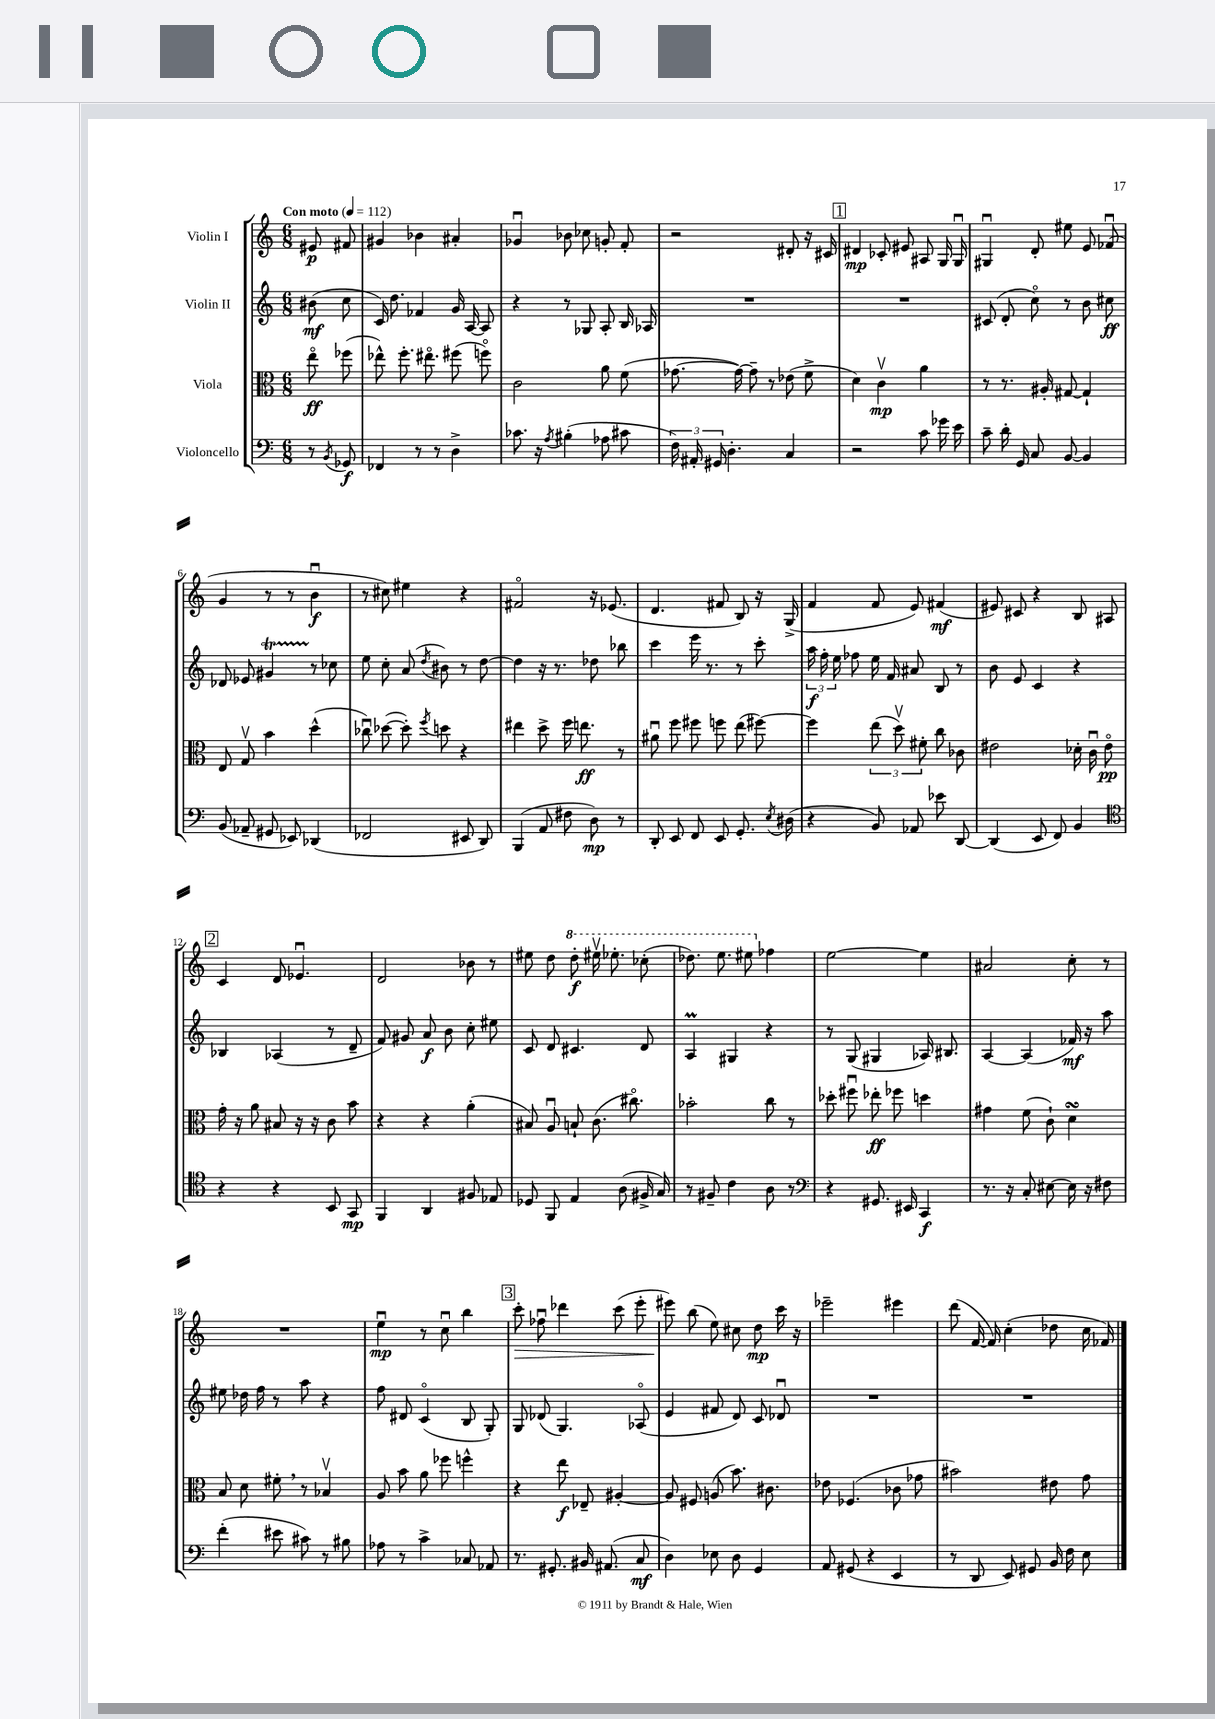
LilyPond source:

<<
\new StaffGroup <<
\new Staff = "s0" \with { instrumentName = "Violin I" } {
    \clef treble \key c \major \numericTimeSignature \time 6/8 \partial 4 \tempo "Con moto" 4 = 112
    \autoBeamOff eis'8\p fis'8 |
    gis'4 bes'4 ais'4-. |
    ges'4\downbow bes'8 ces''8 g'8-. f'8-. |
    r2 dis'8-. r16 cis'16 |
    \mark \markup { \box "1" } dis'4\mp ces'8-. eis'8 ais8 g16 g16\downbow |
    gis4\downbow d'8-. eis''8 e'8 fes'8\downbow( |
    g'4 r8 r8 b'4\downbow\f |
    r8 cis''8) eis''4 r4 |
    fis'2\flageolet r16 ees'8.( |
    d'4. fis'8 b8) r16 g16->( |
    f'4 f'8 e'8) fis'4\mf( |
    eis'8) cis'8 r4 b8 ais8 |
    \mark \markup { \box "2" } c'4 d'8 ees'4.\downbow |
    d'2 bes'8 r8 |
    eis''8 d''8 \ottava #1 d'''8-.\f eis'''16\upbow ees'''8.-. ces'''8-.( |
    des'''8.) e'''8. eis'''8 \ottava #0 fes''4 |
    e''2~ e''4 |
    ais'2 c''8-. r8 |
    R2. |
    e''4\downbow\mp r8 c''8\downbow b''4 |
    \mark \markup { \box "3" } c'''8-.\> fes''8\downbow des'''4 c'''8( e'''8-. |
    eis'''8\!) b''8( e''8) cis''8 d''8\mp c'''16 r16 |
    ees'''2-- eis'''4 |
    d'''8( f'16~ f'16) c''4-.( des''8 c''16 fes'16) \bar "|." |
}
\new Staff = "s1" \with { instrumentName = "Violin II" } {
    \clef treble \key c \major \numericTimeSignature \time 6/8 \partial 4
    \autoBeamOff bis'8\mf( c''8 |
    c'16) d''8. fes'4 g'16 a16~ a8 |
    r4 r8 ges8 a8-. b16 aes16 |
    R2. |
    \mark \markup { \box "1" } R2. |
    cis'8( d'8-. c''8\flageolet) r8 b'8 cis''8\ff |
    des'8 ees'8 gis'4\startTrillSpan r8\stopTrillSpan ces''8 |
    e''8 c''8-. a'8( \acciaccatura { d''8 } bis'8) r8 d''8~ |
    d''4 r16 r8. des''8 bes''8 |
    c'''4 e'''16 r8. r8 c'''8-. |
    \tuplet 3/2 { a''16\f f''16-. e''16 } fes''8 e''16 f'16 ais'8 b8 r8 |
    b'8 e'8 c'4 r4 |
    \mark \markup { \box "2" } bes4 aes4( r8 d'8-- |
    f'8) gis'8 a'8\f b'8 c''8-. eis''8 |
    c'8 d'8 cis'4. d'8 |
    a4\prall gis4 r4 |
    r8 g8( gis4 aes16) bis8. |
    a4~ a4( fes'16\mf) r16 a''8 |
    eis''8 des''16 f''16 r8 a''8 r4 |
    f''8 dis'8 c'4\flageolet( b8 g8-.) |
    \mark \markup { \box "3" } g8 des'8( g4.) aes8\flageolet( |
    e'4 fis'8 d'8) c'8 des'8\downbow |
    R2. |
    R2. \bar "|." |
}
\new Staff = "s2" \with { instrumentName = "Viola" } {
    \clef alto \key c \major \numericTimeSignature \time 6/8 \partial 4
    \autoBeamOff e''8\flageolet\ff fes''8( |
    ees''8-^) f''8.-. eis''8.\flageolet fis''8( f''8\flageolet) |
    c'2 a'8 f'8( |
    ges'8.~ ges'16~) ges'8-- r8 ees'8( f'8-> |
    \mark \markup { \box "1" } d'4) c'4\upbow\mp a'4 |
    r8 r8. ais16-. gis8~ gis4-! |
    e8 g8\upbow b'4 d''4-^( |
    ces''8\downbow) des''8~( des''8-.) \acciaccatura { f''8 } d''8 r4 |
    eis''4 d''8-> f''16 e''8.\ff r8 |
    ais'8\downbow f''8 fis''8 f''8 e''8( fis''8~) |
    fis''4 \tuplet 3/2 { e''8( d''8\upbow) fis'8-. } c''8 ces'8 |
    eis'2 des'16-. c'16\downbow eis'8\flageolet\pp |
    \mark \markup { \box "2" } g'16-. r16 a'8 bis8 r16 r16 c'8 b'8 |
    r4 r4 a'4-.( |
    bis8) a8\downbow b8-! c'8.( cis''8.\flageolet) |
    bes'2-. c''8 r8 |
    des''8-. fis''8\downbow ees''8-.\ff fes''8 d''4 |
    gis'4 f'8( c'8-!) d'4\turn |
    b8 d'8 fis'8-. \breathe r8 bes4\upbow |
    a8 b'8 a'8 fes''8 f''4-^ |
    \mark \markup { \box "3" } r4 e''8\f ees8-- ais4~-. |
    ais8 fis8 a8( b'8.) cis'8. |
    ees'8 fes4.( ces'8 ges'8 |
    bis'2) eis'8 g'8 \bar "|." |
}
\new Staff = "s3" \with { instrumentName = "Violoncello" } {
    \clef bass \key c \major \numericTimeSignature \time 6/8 \partial 4
    \autoBeamOff r8 \acciaccatura { b,8 } ges,8\f |
    fes,4 r8 r8 d4-> |
    ces'8. r16 \acciaccatura { a8 } bis4-.( aes8 cis'8 |
    \tuplet 3/2 { f16) ais,16-. gis,16 } d4.-. c4 |
    \mark \markup { \box "1" } r2 c'8 ges'16 e'16 |
    c'8-- d'16-. g,16 c8 b,8~ b,4 |
    b,8( aes,8-- gis,8 ees,8) des,4( |
    fes,2 eis,8 d,8) |
    b,,4( a,8 fis8 d8\mp) r8 |
    d,8-. e,8 f,8 e,8 g,8.-. \acciaccatura { e8 } dis16( |
    r4 b,8) aes,8 ees'8 d,8~ |
    d,4( e,8 f,8) b,4 |
    \mark \markup { \box "2" } \clef tenor r4 r4 b,8 g,8\mp |
    f,4 a,4 fis8 ees8 |
    des8 f,8 e4 a8( fis16-> g16) |
    r8 fis8-- c'4 a8 r8 |
    \clef bass r4 gis,8. eis,16 c,4\f |
    r8. r16 c8-. eis8~ eis16 r16 fis8 |
    f'4-.( eis'8 cis'8) r8 bis8 |
    aes8 r8 c'4-> ces8 aes,8 |
    \mark \markup { \box "3" } r8. gis,8.-. bis,16 ais,8.( c8\mf |
    d4) ees8 d8 g,4 |
    a,8 gis,8( r4 e,4 |
    r8 d,8 e,8) gis,8 b,16 f16 e8 \bar "|." |
}
>>
>>
